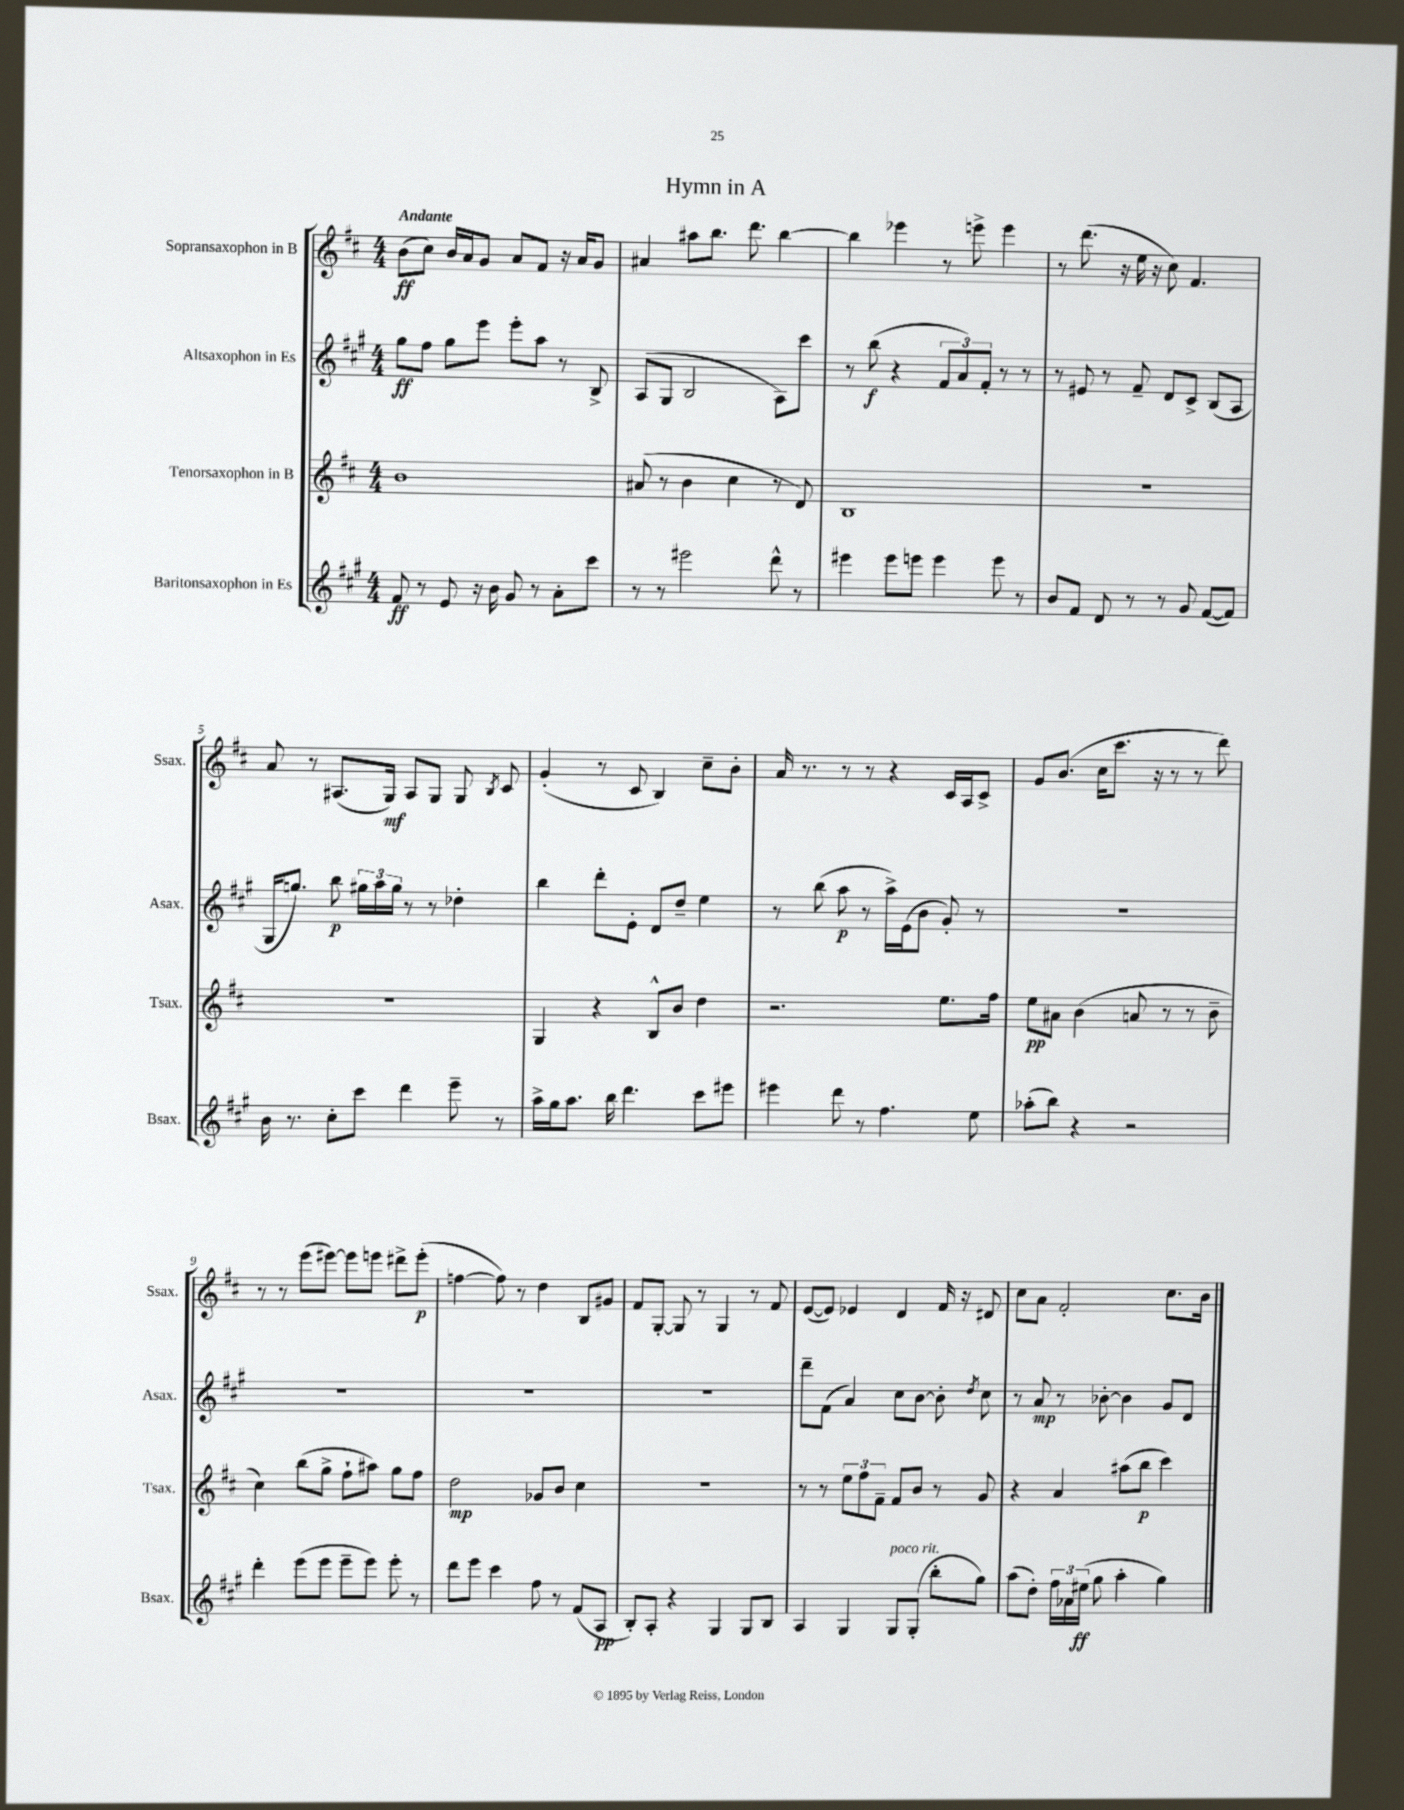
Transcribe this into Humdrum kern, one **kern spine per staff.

**kern	**kern	**kern	**kern
*staff4	*staff3	*staff2	*staff1
*clefG2	*clefG2	*clefG2	*clefG2
*k[f#c#g#]	*k[f#c#]	*k[f#c#g#]	*k[f#c#]
*M4/4	*M4/4	*M4/4	*M4/4
8f#	1b	8gg#	(8b
8r	.	8ff#	8cc#)
8e	.	8gg#	16b
.	.	.	16a
16r	.	8eee	8g
16b	.	.	.
8g#	.	8eee'	8a
8r	.	8aa	8f#
8a'	.	8r	16r
.	.	.	16a
8ccc#	.	8B^	8g
=	=	=	=
8r	(8a#	(8A	4a#
8r	8r	8G#	.
2eee#	4b	2B	8aa#
.	.	.	8.bb
.	4cc#	.	.
.	.	.	8.ddd
8ddd^^	8r	8A)	[4bb
8r	8d)	8ccc#	.
=	=	=	=
4eee#	1B	8r	4bb]
.	.	(8bb	.
8eee#	.	4r	4eee-
8eee	.	.	.
4eee	.	12f#	8r
.	.	12a)	.
.	.	.	8eee^
.	.	12f#'	.
8eee	.	8r	4eee
8r	.	8r	.
=	=	=	=
8b	1r	8r	8r
8f#	.	8e#	(8.ddd
8d	.	8r	.
.	.	.	16r
8r	.	8f#~	16ee
.	.	.	16r
8r	.	8d	8cc#)
8g#	.	8c#^	4.f#
([8f#	.	(8B	.
8f#])	.	8A	.
=	=	=	=
16b	1r	16G#	8a
8.r	.	8.gg)	.
.	.	.	8r
8cc#'	.	8bb	(8.A#
8ccc#	.	24gg#	.
.	.	24aa	.
.	.	.	16G)
.	.	24gg#	.
4ddd	.	8r	8A#
.	.	8r	8G
8eee~	.	4dd-'	8G
.	.	.	8qB
8r	.	.	8c#
=	=	=	=
16aa^	4G	4bb	(4g'
16gg#	.	.	.
8.aa	.	.	.
.	4r	8ddd'	8r
16bb	.	.	.
4.ddd	.	8e'	8c#
.	8B^^	8d	4B)
.	8b	8dd~	.
8ccc#	4dd	4ee	8cc#~
8eee#	.	.	8b'
=	=	=	=
4eee#	2.r	8r	16a
.	.	.	8.r
.	.	(8bb	.
8ddd	.	8aa	8r
8r	.	8r	8r
4.ff#	.	16aa^)	4r
.	.	(16e	.
.	.	8b	.
.	8.ee	8g#')	16c#
.	.	.	16A
8ee	.	8r	8c#^
.	16ff#	.	.
=	=	=	=
(8aa-'	8ee	1r	8g
8bb)	8a#	.	(8.b
4r	(4b	.	.
.	.	.	16cc#
.	.	.	8.ccc#
2r	8a	.	.
.	.	.	16r
.	8r	.	8r
.	8r	.	8r
.	8b~	.	8ddd)
=	=	=	=
4ddd'	4cc#)	1r	8r
.	.	.	8r
(8eee	(8bb	.	(8eee
8eee	8gg^	.	[8eee#)
8eee~	8ff#`	.	8eee#]
8eee)	8aa#)	.	8eee
8eee'	8gg	.	8ddd#^
8r	8ff#	.	(8eee'
=	=	=	=
8ddd	2dd	1r	[4ff
8eee	.	.	.
4ccc#	.	.	8ff])
.	.	.	8r
8ff#	8g-	.	4dd
8r	8b	.	.
(8f#	4cc#	.	8B
8A	.	.	8g#
=	=	=	=
8B')	1r	1r	8f#
8A'	.	.	[8G'
4r	.	.	8G]
.	.	.	8r
4G#	.	.	4G
8G#	.	.	8r
8B	.	.	8f#
=	=	=	=
4A	8r	8ddd~	([8e
.	8r	(8f#	8e])
4G#	12ee	4a)	4e-
.	12ff#	.	.
.	12f#~	.	.
8G#	8f#	8cc#	4d
(8G#'	8b	[8b	.
8bb'	8r	8b']	16f#
.	.	.	16r
.	.	8qdd	.
8gg#)	8g	8cc#	8d#
=	=	=	=
(8aa	4r	8r	8cc#
8dd')	.	8a	8a
24ff#	4a	8r	2f#'
24a-	.	.	.
(24ee#	.	.	.
8gg#	.	[8b-'	.
4aa'	(8aa#	4b-]	.
.	8bb	.	.
4gg#)	4ccc#)	8g#	8.cc#
.	.	8d	.
.	.	.	16b
==	==	==	==
*-	*-	*-	*-
